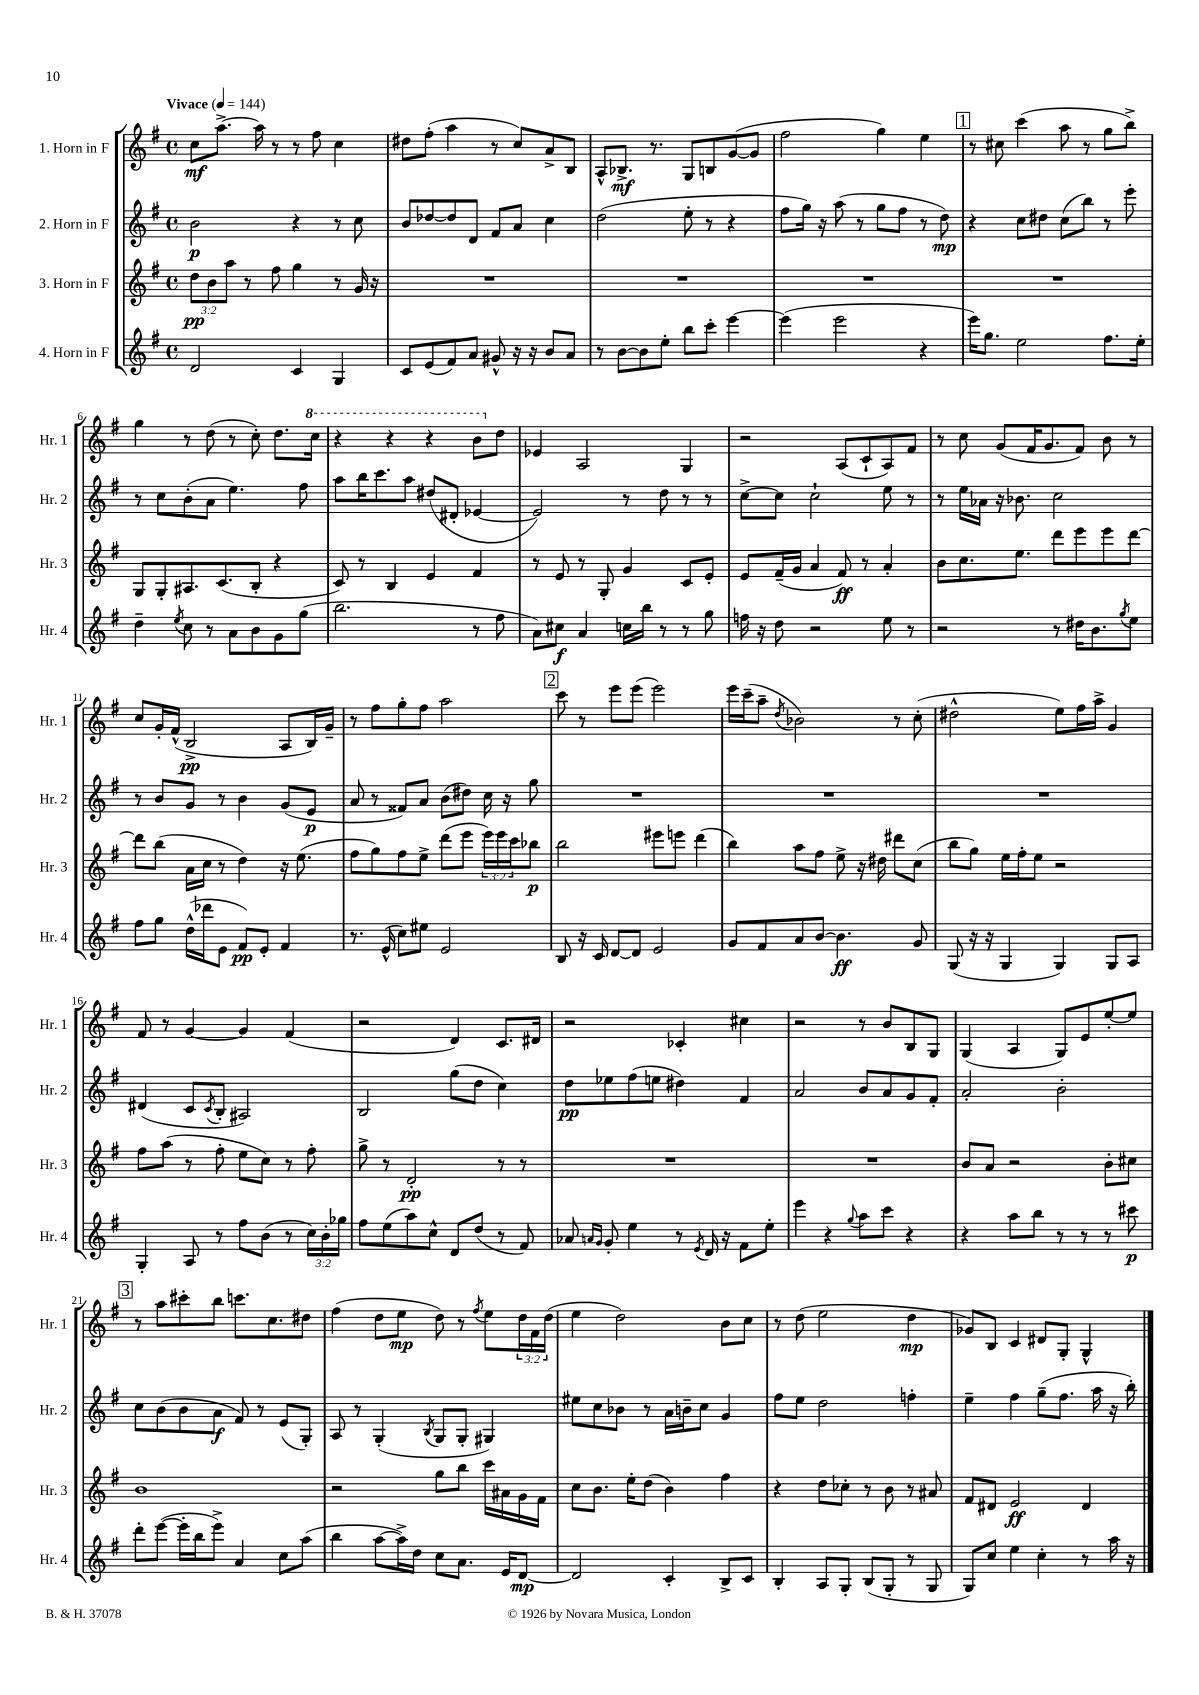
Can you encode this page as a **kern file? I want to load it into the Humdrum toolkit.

**kern	**kern	**kern	**kern
*staff4	*staff3	*staff2	*staff1
*clefG2	*clefG2	*clefG2	*clefG2
*k[f#]	*k[f#]	*k[f#]	*k[f#]
*M4/4	*M4/4	*M4/4	*M4/4
*met(c)	*met(c)	*met(c)	*met(c)
*MM144	*MM144	*MM144	*MM144
2d	12dd	2b	8cc
.	12b	.	.
.	.	.	[8.aa^
.	12aa	.	.
.	8r	.	.
.	.	.	16aa]
.	8ff#	.	8r
4c	4gg	4r	8r
.	.	.	8ff#
4G	8r	8r	4cc
.	16g	8cc	.
.	16r	.	.
=	=	=	=
8c	1r	8b	8dd#
(8e	.	[8dd-	(8ff#'
8f#)	.	8dd-]	4aa
8a	.	8d	.
8g#^^	.	8f#	8r
16r	.	8a	8cc)
16r	.	.	.
8b	.	4cc	8a^
8a	.	.	8B
=	=	=	=
8r	1r	(2dd	8A^^
[8b	.	.	8.B-^
8b]	.	.	.
.	.	.	8.r
8ee'	.	.	.
8bb	.	8ee'	8G
8ccc'	.	8r	8B
[4eee	.	4r	([8g
.	.	.	8g]
=	=	=	=
(4eee]	1r	8ff#	2ff#
.	.	16gg)	.
.	.	16r	.
2eee	.	(8aa	.
.	.	8r	.
.	.	8gg	4gg)
.	.	8ff#	.
4r	.	8r	4ee
.	.	8dd)	.
=	=	=	=
16eee)	1r	4r	8r
8.gg	.	.	.
.	.	.	8cc#
2ee	.	8cc	(4ccc
.	.	8dd#	.
.	.	(8cc	8aa
.	.	8bb)	8r
8.ff#	.	8r	8gg
.	.	8eee'	8bb^)
16ee'	.	.	.
=	=	=	=
4dd~	8G	8r	4gg
.	8G'	8cc	.
8qee	.	.	.
8cc	8.A#	(8b'	8r
8r	.	8a	(8dd
.	(8.c	.	.
8a	.	4.ee)	8r
8b	8B'	.	8cc')
8g	4r	.	8.dd
(8gg	.	8ff#	.
.	.	.	16ccc
=	=	=	=
2.bb	8c)	8aa	4r
.	8r	16bb	.
.	.	8.ccc	.
.	4B	.	4r
.	.	8aa	.
.	4e	(8dd#	4r
.	.	8d#'	.
8r	4f#	[4e-	8bb
8ff#	.	.	8dd
=	=	=	=
8a)	8r	2e-])	4e-
8cc#	8e	.	.
4a	8r	.	2A
.	8G'	.	.
16cc	4g	8r	.
16bb	.	.	.
8r	.	8dd	.
8r	8c	8r	4G
8gg	8e'	8r	.
=	=	=	=
16ff	8e	[8cc^	2r
16r	.	.	.
8dd	(16f#~	8cc]	.
.	16g	.	.
2r	4a	2cc`	.
.	8f#)	.	(8A
.	8r	.	8c`
8ee	4a'	8ee	8A)
8r	.	8r	8f#
=	=	=	=
2r	8b	8r	8r
.	8.cc	16ee	8cc
.	.	16a-	.
.	.	16r	(8g
.	8.ee	8.b-	.
.	.	.	16f#
.	.	.	8.g
8r	8ddd	2cc	.
16dd#	8eee	.	8f#)
8.b	.	.	.
.	8eee	.	8b
8qgg	.	.	.
8ee	[8ddd	.	8r
=	=	=	=
8ff#	8ddd]	8r	8cc
8gg	(8bb	8b	16g'
.	.	.	(16f#^^
(16dd^^	16a	8g	2B^
16ddd-	16cc	.	.
8e	8r	8r	.
8f#)	4dd)	4b	.
8e'	.	.	.
4f#	16r	(8g	8A
.	(8.ee	.	.
.	.	8e	16B)
.	.	.	16g~
=	=	=	=
8.r	8ff#	8a	8r
.	8gg)	8r	8ff#
(16e^^	.	.	.
8cc)	8ff#	8f##)	8gg'
8ee#	8ee^	8a	8ff#
2e	(8ddd	(8b	2aa
.	8eee	8dd#)	.
.	24eee)	16cc	.
.	24eee	.	.
.	.	16r	.
.	24ccc	.	.
.	8bb-	8gg	.
=	=	=	=
8B	2bb	1r	8ccc
16r	.	.	8r
16c	.	.	.
[8d	.	.	8eee
8d]	.	.	(8eee
2e	8eee#	.	2eee)
.	8eee	.	.
.	(4ddd	.	.
=	=	=	=
8g	4bb)	1r	16eee
.	.	.	(16ccc~
8f#	.	.	8aa~
.	.	.	8qdd
8a	8aa	.	2b-)
[8b	8ff#	.	.
4.b]	8ee^	.	.
.	16r	.	.
.	16dd#	.	.
.	8ddd#	.	8r
8g	(8cc	.	(8cc'
=	=	=	=
(8G	8bb	1r	2dd#^^
16r	8gg)	.	.
16r	.	.	.
4G	16ee	.	.
.	16ff#'	.	.
.	8ee	.	.
4G)	2r	.	8ee)
.	.	.	16ff#
.	.	.	16aa^
8G	.	.	4g
8A	.	.	.
=	=	=	=
4G'	8ff#	(4d#	8f#
.	(8aa	.	8r
8A	8r	8c	[4g
.	.	8qc	.
8r	8ff#'	8B'	.
8ff#	8ee	2A#)	4g]
(8b	8cc)	.	.
8r	8r	.	(4f#
24cc)	8ff#'	.	.
24b'	.	.	.
24gg-	.	.	.
=	=	=	=
8ff#	8gg^	2B	2r
(8ee	8r	.	.
8aa)	2d'	.	.
8cc^^	.	.	.
8d	.	(8gg	4d)
(8dd	.	8dd	.
8r	8r	4cc)	8.c
8f#)	8r	.	.
.	.	.	16d#
=	=	=	=
8a-	1r	8dd	2r
16qqa	.	.	.
16qqg	.	.	.
8g'	.	8ee-	.
4ee	.	(8ff#	.
.	.	8ee	.
8r	.	4dd#)	4c-'
8qe	.	.	.
16d	.	.	.
16r	.	.	.
8f#	.	4f#	4cc#
8ee'	.	.	.
=	=	=	=
4eee	1r	2a	2r
4r	.	.	.
8qqgg	.	.	.
8aa	.	8b	8r
8ccc	.	8a	8b
4r	.	8g	8B
.	.	8f#'	8G
=	=	=	=
4r	8b	2a'	(4G
.	8a	.	.
8aa	2r	.	4A
8bb	.	.	.
8r	.	2b'	8G)
8r	.	.	8e
8r	8b'	.	[8ee'
8ccc#	8cc#	.	8ee]
=	=	=	=
8ddd'	1b	8cc	8r
([8eee	.	(8b	8aa
16eee']	.	8b	8ccc#'
16bb	.	.	.
8eee^)	.	8a	8bb
4a	.	8f#)	8.ccc
.	.	8r	.
.	.	.	8.cc
8cc	.	(8e	.
(8aa	.	8G')	8dd#
=	=	=	=
4bb	2r	8A	(4ff#
.	.	8r	.
[8aa	.	(4G'	8dd
16aa^])	.	.	8ee
16dd	.	.	.
.	.	8qB	.
8cc	8gg	8G	8dd)
8.a	8bb	8G'	8r
.	.	.	8qff#
.	16ccc	4G#)	8ee
16e	16a#	.	.
[8d	16g	.	24dd
.	.	.	24f#
.	16f#	.	.
.	.	.	(24dd
=	=	=	=
2d]	8cc	8ee#	4ee
.	8.b	8cc	.
.	.	8b-	2dd)
.	16ee'	.	.
.	(8dd	8r	.
4c'	4b)	16a	.
.	.	16b~	.
.	.	8cc	.
8B^	4ff#	4g	8b
8c	.	.	8cc
=	=	=	=
4B'	4r	8ff#	8r
.	.	8ee	(8dd
8A	8dd	2dd	2ee
8G'	8cc-'	.	.
(8B	8r	.	.
8G'	8b	.	.
8r	8r	4ff'	4dd
8G	8a#	.	.
=	=	=	=
8G)	8f#	4ee~	8g-)
8cc	8d#	.	8B
4ee	2e	4ff#	4c
4cc'	.	(8gg~	8d#
.	.	8.ff#	8G'
8r	4d#	.	4G^^
.	.	16aa	.
16aa	.	16r	.
16r	.	16bb')	.
==	==	==	==
*-	*-	*-	*-
